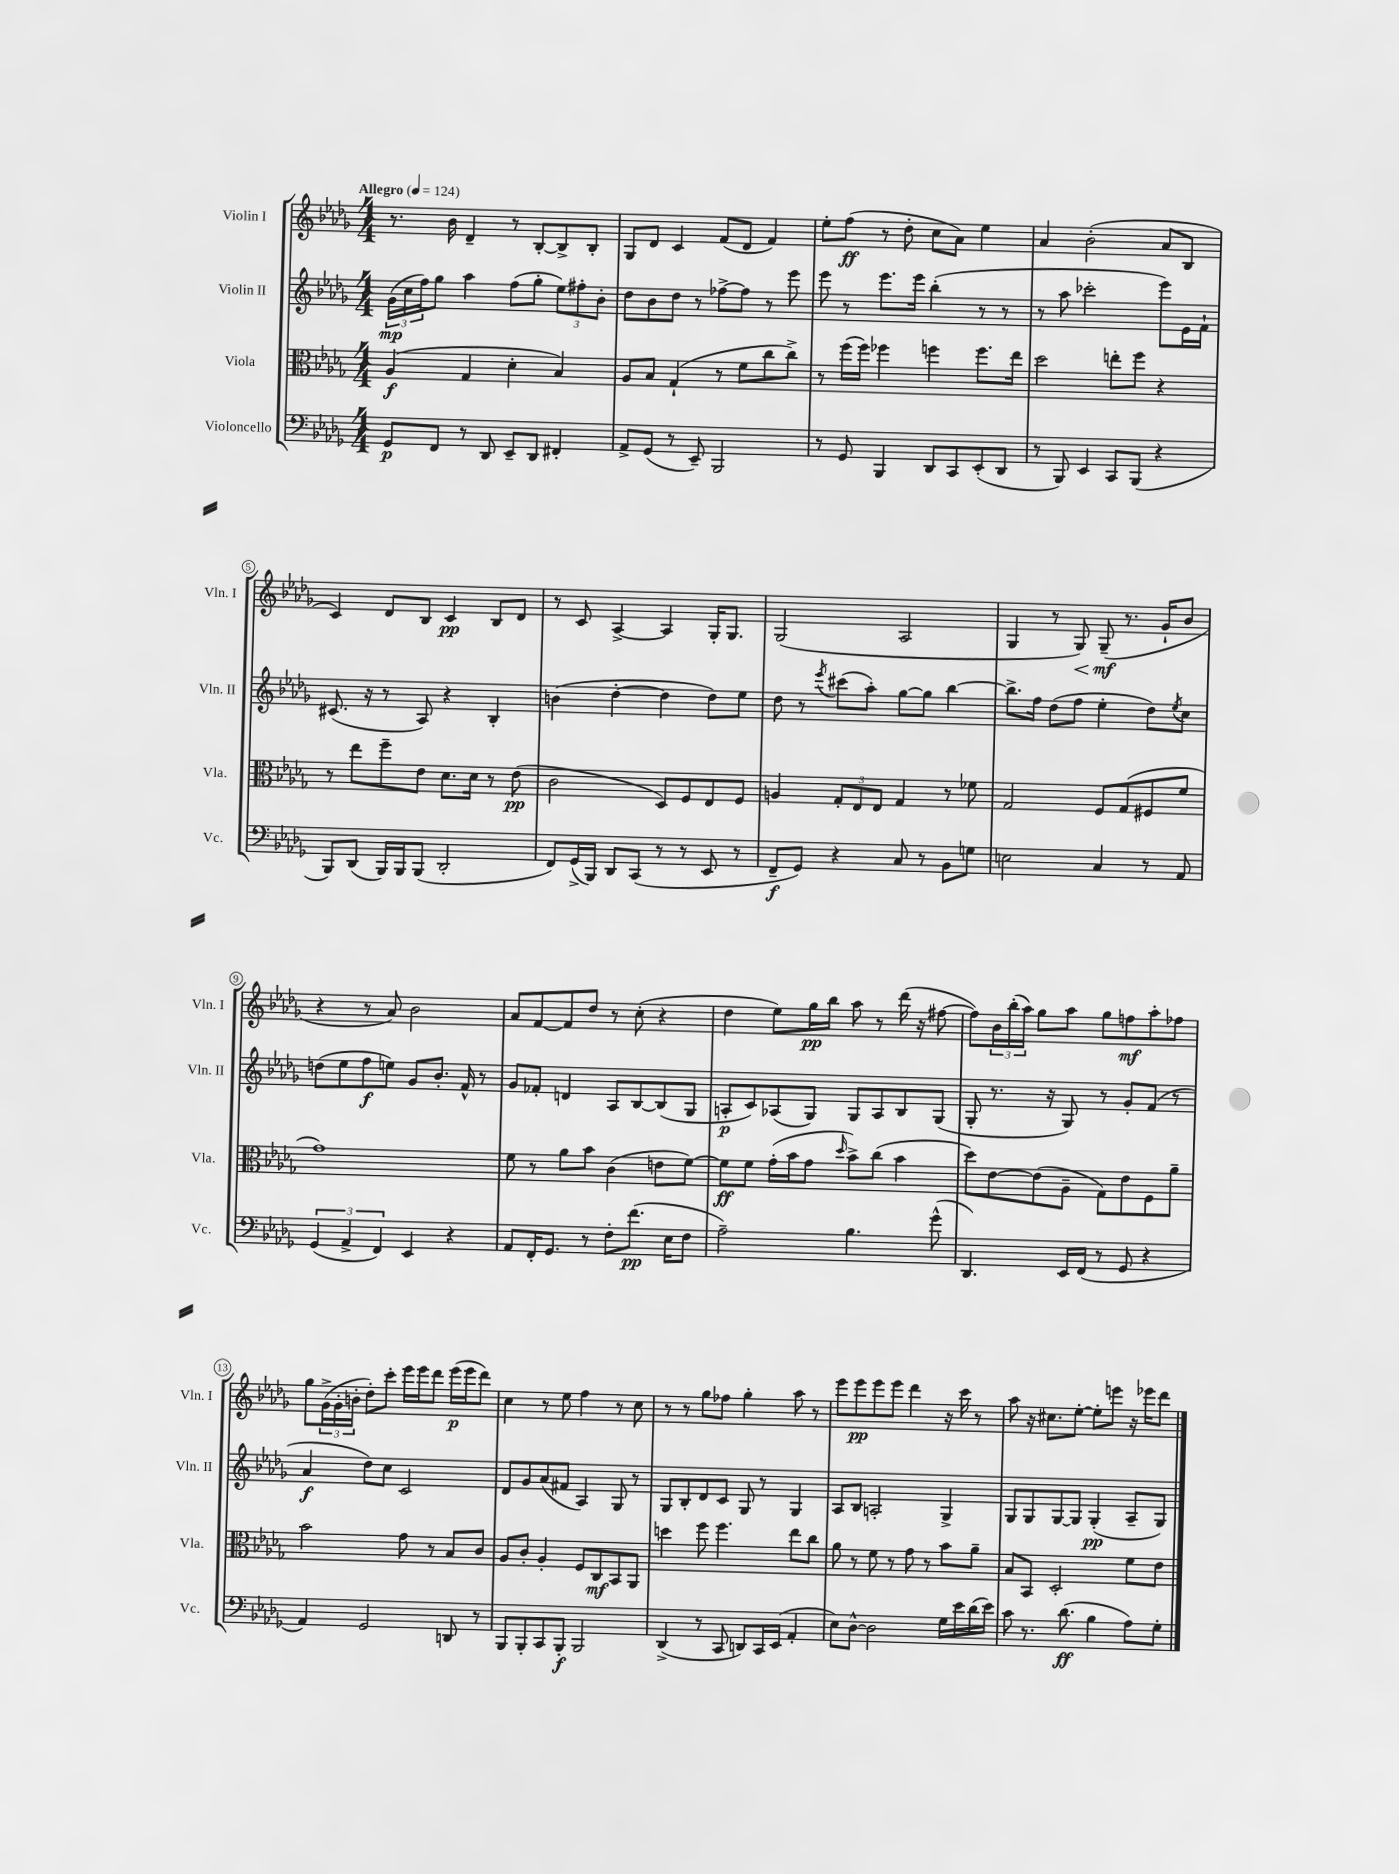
<<
\new StaffGroup <<
\new Staff = "s0" \with { instrumentName = "Violin I" shortInstrumentName = "Vln. I" } {
    \clef treble \key des \major \numericTimeSignature \time 4/4 \tempo "Allegro" 4 = 124
    r8. bes'16 des'4-- r8 bes8~-. bes8-> bes8-. |
    ges8 des'8 c'4 f'8( des'8 f'4) |
    ees''8-. f''8\ff( r8 des''8-. c''8 aes'8) ees''4 |
    aes'4 bes'2-.( aes'8 bes8 |
    c'4) des'8 bes8 c'4\pp bes8 des'8 |
    r8 c'8 aes4~-> aes4 ges16-. ges8. |
    ges2( aes2 |
    ges4 r8 ges8\<) ges8--\mf\!( r8. ges'16-! bes'8 |
    r4 r8 aes'8) bes'2 |
    aes'8 f'8~ f'8 des''8 r8 c''8-.( r4 |
    des''4 ees''8) ges''16\pp bes''16 aes''8 r8 des'''16( r16 fis''8~ |
    fis''8) \tuplet 3/2 { bes'16 bes''16-.( aes''16) } ges''8 aes''8 ges''8 f''8\mf aes''8-. fes''8 |
    ges''8 \tuplet 3/2 { ges'16->( ges'16-. b'16-. } des''8-.) c'''8-. ees'''16 ees'''16 des'''8 ees'''16\p( ees'''16 des'''8) |
    c''4 r8 ees''8 f''4 r8 c''8 |
    r8 r8 ges''8 fes''8 ges''4-. aes''8 r8 |
    ees'''8 ees'''8\pp ees'''8 ees'''8 des'''4 r16 c'''16 r8 |
    aes''8 r16 cis''8. ees''8~-. ees''8-. e'''8 r16 ees'''16 des'''8 \bar "|." |
}
\new Staff = "s1" \with { instrumentName = "Violin II" shortInstrumentName = "Vln. II" } {
    \clef treble \key des \major \numericTimeSignature \time 4/4
    \tuplet 3/2 { ges'16\mp( c''16 f''16) } ges''8 aes''4 f''8( ges''8-. \tuplet 3/2 { ees''8) fis''8-. bes'8-. } |
    des''8 bes'8 des''8 r8 fes''8~-> fes''8 r8 ees'''8 |
    ees'''8 r8 ees'''8. ees'''16 bes''4-.( r8 r8 |
    r8 aes''8 ces'''2-. ees'''8) ees'16 f'16-! |
    cis'8.( r16 r8 aes8) r4 bes4-. |
    b'4( des''4~-. des''4 des''8) ees''8 |
    des''8 r8 \acciaccatura { ees'''8 } cis'''8( aes''8-.) ges''8~ ges''8 bes''4~ |
    bes''8.-> f''16 des''8( f''8 ees''4-. des''8) \acciaccatura { ees''8 } c''8 |
    d''8( ees''8 f''8\f e''8) ges'8 bes'8.-. f'16-^ r8 |
    ges'8 fes'8-. d'4 aes8 bes8~ bes8( ges8 |
    a8-.\p c'8) aes8( ges8) ges8 aes8 bes8 ges8( |
    ges8-. r8. r16 ges8) r8 ges'8-. f'8( r8 |
    aes'4\f des''8) c''8 c'2 |
    des'8 ges'8 aes'8( fis'8 aes4) ges8 r8 |
    ges8 bes8-. des'8 c'8 ges8 r8 ges4 |
    aes8 bes8 a2-. ges4-> |
    ges8 ges8 ges8~ ges8 ges4-.\pp( aes8-- ges8) \bar "|." |
}
\new Staff = "s2" \with { instrumentName = "Viola" shortInstrumentName = "Vla." } {
    \clef alto \key des \major \numericTimeSignature \time 4/4
    aes4\f( ges4 des'4-. bes4) |
    aes8 bes8 ges4-!( r8 f'8 c''8 c''8->) |
    r8 f''16( f''16) fes''4 f''4 f''8. ees''16 |
    des''2 e''8-. f''8 r4 |
    r8 ees''8 f''8-- ees'8 des'8. des'16 r8 ees'8\pp( |
    c'2 des8) f8 ees8 f8 |
    a4 \tuplet 3/2 { ges8-. ees8 ees8 } ges4 r8 fes'8 |
    ges2 f8 ges8( fis8 f'8 |
    ges'1) |
    f'8 r8 aes'8 bes'8 c'4( e'8 f'8~) |
    f'8\ff f'8 ges'16-.( bes'16 ges'8 \grace { des''16 } bes'8->) c''8( bes'4 |
    des''8) ees'8~ ees'8( aes8-- ges8) ees'8 f8 aes'8-- |
    bes'2 ges'8 r8 bes8 c'8 |
    aes8 c'8-. aes4-. f8 c8\mf bes,8 aes,8 |
    d''4 f''8 f''4. ees''8 c''8 |
    aes'8 r8 f'8 r8 ges'8 r8 bes'8 aes'8-- |
    bes8 bes,8 des2-. f'8 ees'8 \bar "|." |
}
\new Staff = "s3" \with { instrumentName = "Violoncello" shortInstrumentName = "Vc." } {
    \clef bass \key des \major \numericTimeSignature \time 4/4
    ges,8\p f,8 r8 des,8 ees,8-- des,8 fis,4-. |
    aes,8-> ges,8( r8 ees,8--) bes,,2 |
    r8 ges,8 bes,,4 des,8 c,8 ees,8-.( des,8 |
    r8 bes,,8) ees,4 c,8 bes,,8( r4 |
    bes,,8) des,8( bes,,16) bes,,16 bes,,8( des,2-. |
    f,8) ges,16->( bes,,16) des,8 c,8( r8 r8 ees,8 r8 |
    f,8--\f ges,8) r4 c8 r8 bes,8 g8 |
    e2 c4 r8 aes,8 |
    \tuplet 3/2 { ges,4( aes,4-> f,4) } ees,4 r4 |
    aes,8 f,16-. ges,8. r8 f8-. f'8.\pp( ees16 f8 |
    aes2--) bes4. ges'8-^( |
    des,4.) ees,16 f,16( r8 ges,8 r4 |
    aes,4) ges,2 d,8 r8 |
    bes,,8 bes,,8-. c,8 bes,,8-.\f bes,,2 |
    des,4->( r8 c,8 d,8) c,16 ees,16( aes,4-. |
    ees8) des8~-^ des2 ges16 ees'16 des'16( ees'16) |
    c'8 r8. des'8.\ff( bes4 aes8) ges8-. \bar "|." |
}
>>
>>
\layout { \context { \Score \override BarNumber.stencil = #(make-stencil-circler 0.1 0.3 ly:text-interface::print) } }
